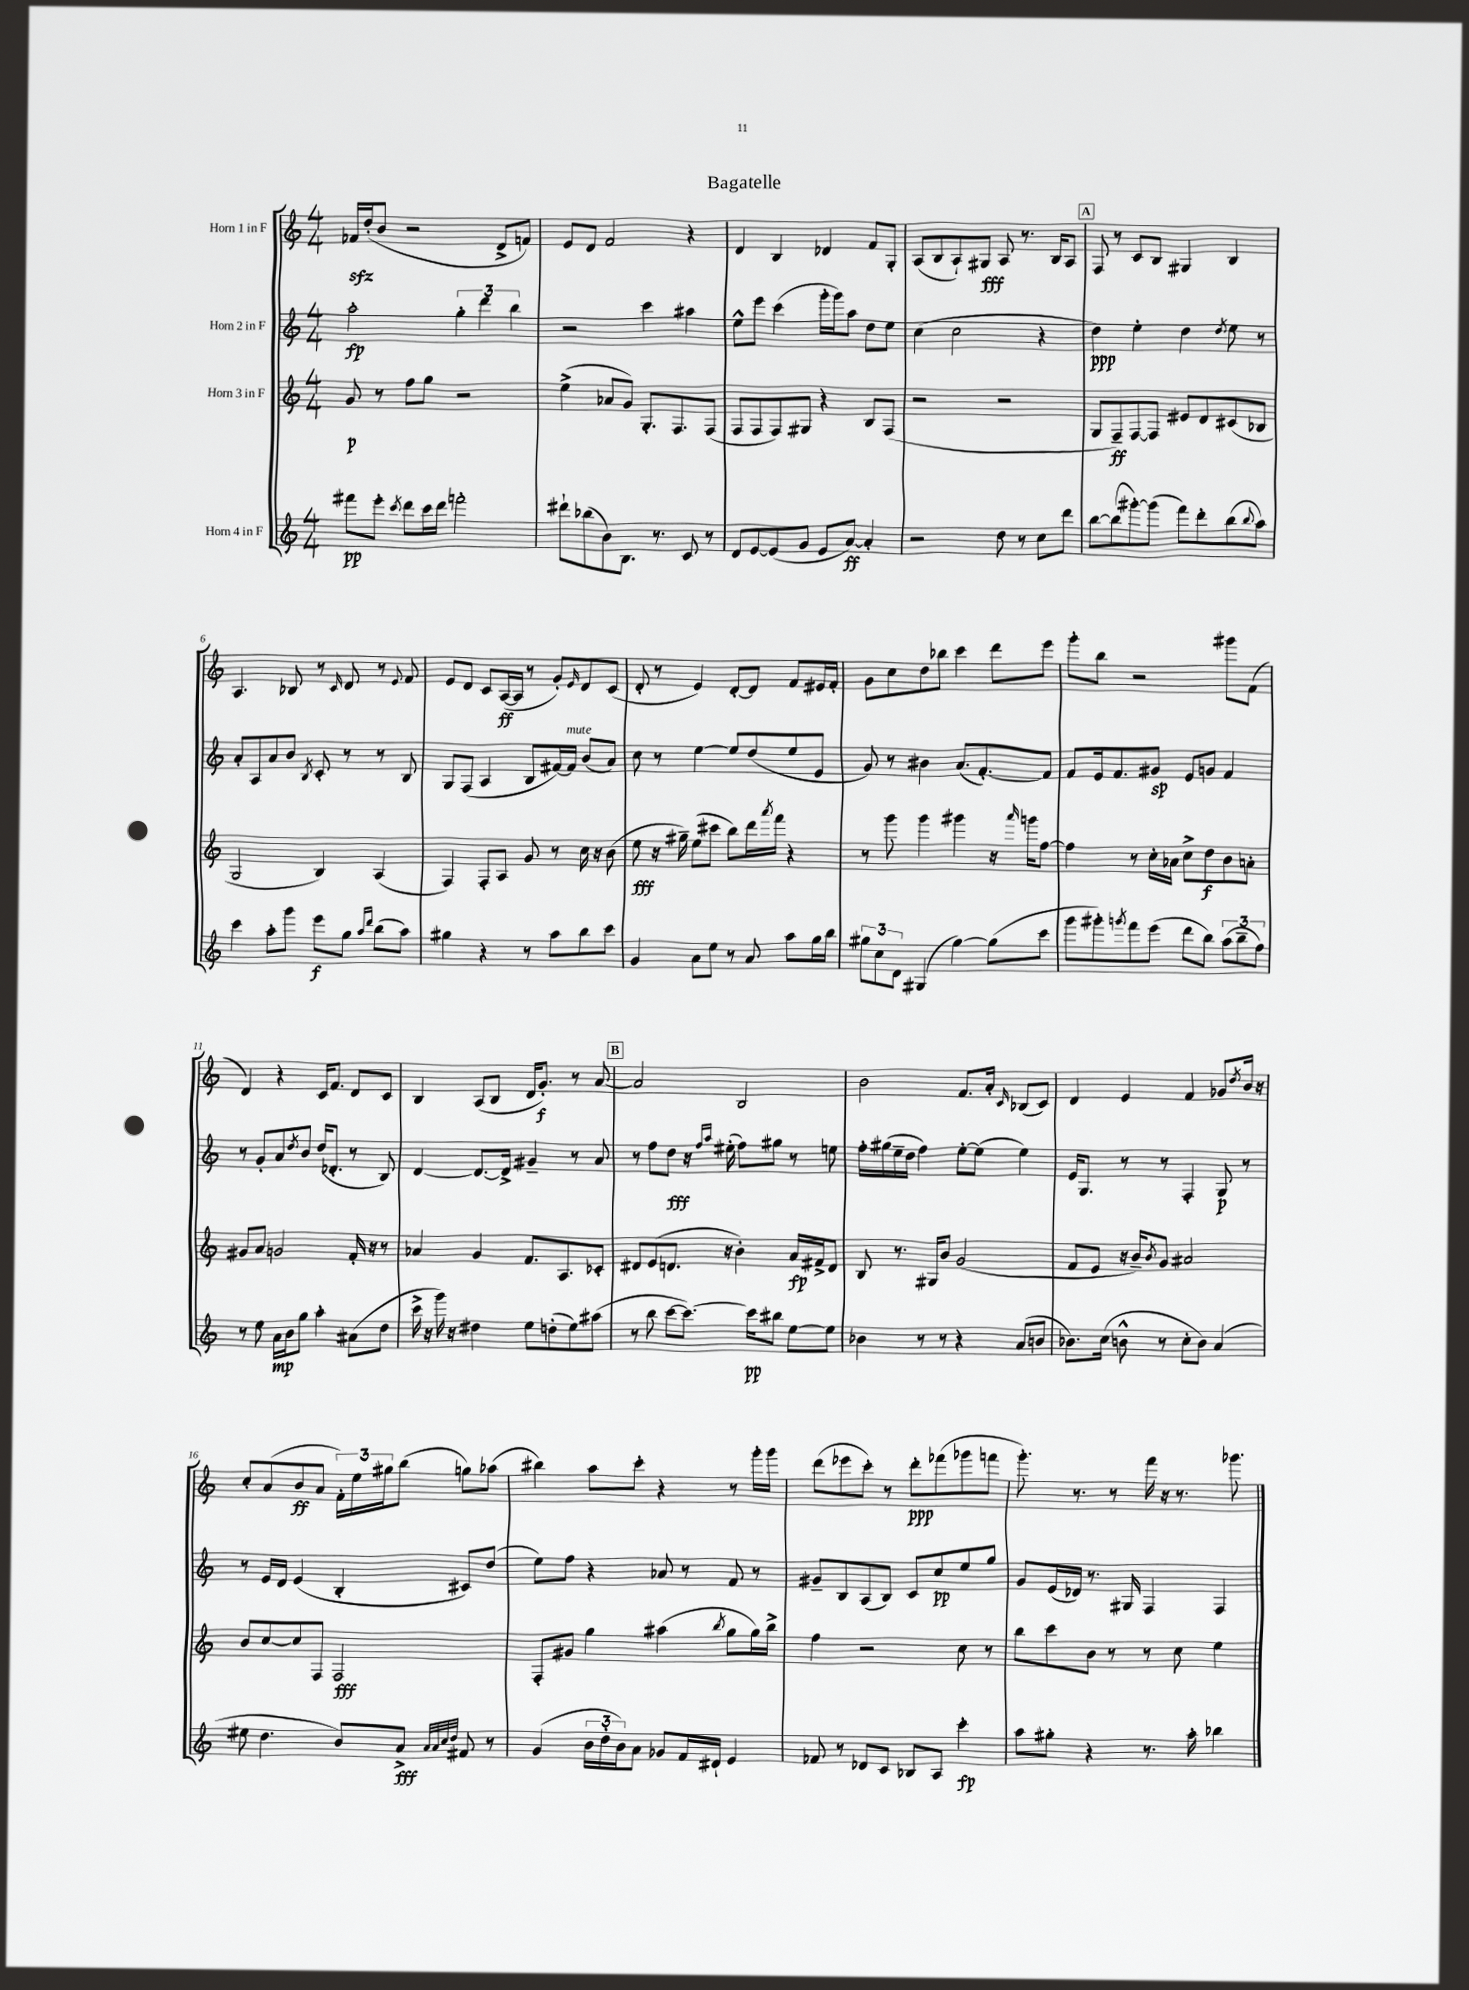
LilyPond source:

\header { title = "Bagatelle" }
<<
\new StaffGroup <<
\new Staff = "s0" \with { instrumentName = "Horn 1 in F" } {
    \clef treble \key c \major \numericTimeSignature \time 4/4
    fes'16\sfz d''16-.( b'8 r2 d'8-> f'8) |
    e'8 d'8 f'2 r4 |
    d'4 b4 des'4 f'8 g8-. |
    a8( b8 a8-!) gis8\fff a8 r8. b16 a8 |
    \mark \markup { \box "A" } f8 r8 c'8 b8 gis4 b4 |
    a4. bes8 r8 \grace { c'16 } d'8 r8 \appoggiatura { e'8 } f'8 |
    e'8 d'8 c'8 a16~\ff( a16 r8 g'8-.) \grace { e'16 } d'8 c'8( |
    d'8-. r8 e'4) d'8~-. d'8 f'8 eis'16 f'16-. |
    g'8 c''8 d''8 bes''8 c'''4 d'''8 e'''8 |
    g'''8-. b''8 r2 gis'''8 f'8( |
    d'4) r4 c'16 f'8. d'8 c'8 |
    b4 a8( b8 d'16 g'8.-.\f) r8 a'8~ |
    \mark \markup { \box "B" } a'2 b2 |
    b'2 f'8. a'16-. \grace { c'16 } bes8( c'8) |
    d'4 e'4 f'4 ges'8 \acciaccatura { d''8 } b'16 r16 |
    c''8-. a'8( b'8\ff a'8 \tuplet 3/2 { f'16-.) e''16 gis''16 } b''8( g''8) aes''8( |
    bis''4) a''8 c'''8-. r4 r8 g'''16-. g'''16 |
    d'''8( ees'''8 c'''8-.) r8 d'''8-.\ppp fes'''8( ges'''8 f'''8 |
    g'''8.-.) r8. r8 f'''16 r16 r8. ges'''8. \bar "|." |
}
\new Staff = "s1" \with { instrumentName = "Horn 2 in F" } {
    \clef treble \key c \major \numericTimeSignature \time 4/4
    a''2-.\fp \tuplet 3/2 { g''4-. d'''4 b''4 } |
    r2 c'''4 ais''4 |
    e''8-^ e'''8 c'''4( g'''16-. g'''16) a''8 d''8 e''8 |
    c''4( c''2 r4 |
    \mark \markup { \box "A" } d''4\ppp) e''4-. d''4 \acciaccatura { d''8 } e''8 r8 |
    a'8-. a8 a'8 b'8 \acciaccatura { b8 } c'8-. r8 r8 b8 |
    g8 f8( a4 b8 fis'16~) fis'16^\markup { \italic "mute" } b'8( a'8) |
    c''8 r8 e''4~ e''8 d''8( e''8 e'8 |
    g'8) r8 bis'4 a'8.( f'8.~-.) f'8 |
    f'8 e'16 f'8. gis'8\sp e'8 g'8 f'4 |
    r8 g'8-. a'8 \acciaccatura { d''8 } b'8 d''16( des'8.-. r8 b8) |
    d'4~ d'8.~ d'16-> gis'4-- r8 a'8 |
    \mark \markup { \box "B" } r8 f''8 d''8\fff r16 \grace { f''16 a''16 } eis''16-.( f''8) gis''8 r8 e''8 |
    f''16-. gis''16( e''16-- d''16 f''4) e''8~-. e''8( e''4) |
    e'16 g8. r8 r8 f4-. g8\p r8 |
    r8 e'16 d'16 e'4( b4-. cis'8) d''8( |
    e''8) f''8 r4 aes'8 r8 f'8 r8 |
    gis'8-- b8 a8( b8) c'8 c''8\pp e''8 g''8 |
    g'8 e'16( des'16) r8. gis16 f4 f4 \bar "|." |
}
\new Staff = "s2" \with { instrumentName = "Horn 3 in F" } {
    \clef treble \key c \major \numericTimeSignature \time 4/4
    g'8\p r8 f''8 g''8 r2 |
    e''4->( aes'8 g'8) g8.-. f8. f8( |
    f8 f8 f8) gis8 r4 b8 f8( |
    r2 r2 |
    \mark \markup { \box "A" } g8 f8--\ff) f8~ f8 eis'8 d'8 cis'8( bes8 |
    g2 b4) a4( |
    f4) f8-. a8 g'8 r8 c''16 r16 b'8( |
    e''8\fff r16 gis''16--) e''8( cis'''8 b''8) d'''16 \acciaccatura { a'''8 } f'''16 r4 |
    r8 g'''8 g'''4 gis'''4 r16 \grace { a'''16 } g'''16 f''8~ |
    f''4 r8 c''16-. aes'16 c''8-> d''8\f b'8 a'8-. |
    gis'8 a'8 g'2 f'16-. r16 r8 |
    aes'4 g'4 f'8. a8. ces'8-. |
    \mark \markup { \box "B" } dis'8 e'8( d'8. r16 b'4-.) a'16\fp fis'16-> d'8 |
    b8 r8. gis16 b'8 g'2( |
    f'8 e'8 r16 b'16--) \acciaccatura { b'8 } g'8 ais'2 |
    b'8 c''8~ c''8 f8 f2\fff |
    f8-. gis'8 g''4 ais''4( \acciaccatura { b''8 } g''8 g''16) b''16-> |
    f''4 r2 c''8 r8 |
    b''8 c'''8 b'8 r8 r8 c''8 e''4 \bar "|." |
}
\new Staff = "s3" \with { instrumentName = "Horn 4 in F" } {
    \clef treble \key c \major \numericTimeSignature \time 4/4
    fis'''8\pp e'''8-. \acciaccatura { c'''8 } d'''8 c'''16 d'''16 f'''2-. |
    dis'''8-! bes''8( b'8) b8. r8. c'8 r8 |
    d'8 e'8~ e'8( g'8 e'8 a'8~\ff) a'4-. |
    r2 d''8 r8 c''8 d'''8 |
    \mark \markup { \box "A" } b''8~ b''8( gis'''8~-.) gis'''8( f'''8) d'''8-. b''8( \appoggiatura { b''8 } a''8) |
    c'''4 a''8-. g'''8 e'''8\f g''8 \grace { a''16 d'''16 } b''8( a''8) |
    gis''4 r4 r8 a''8 b''8 c'''8 |
    g'4 a'8 e''8 r8 a'8 a''8 g''16 b''16 |
    \tuplet 3/2 { gis''8 c''8 d'8 } gis4( gis''4~) gis''8( c'''8 |
    g'''8 gis'''8-.) \acciaccatura { g'''8 } f'''8 e'''8( d'''8 b''8) \tuplet 3/2 { a''8( b''8-- f''8) } |
    r8 e''8 a'16\mp b'16 g''8 a''4-. ais'8( d''8 |
    c'''16-> r16 g'''16) r16 dis''4 e''8 d''8-.( e''8) ais''8( |
    \mark \markup { \box "B" } r8 b''8 c'''8~ c'''8.~) c'''16\pp bis''8 e''8~ e''8 |
    bes'4 r8 r8 r4 a'8( b'8 |
    bes'8.) c''16( b'8-^ r8 c''8-. b'8) a'4( |
    eis''8 d''4. b'8) a'8->\fff \grace { a'32 a'32 c''32 d''32 } fis'8 r8 |
    g'4( \tuplet 3/2 { b'16 d''16-. b'16) } a'8 ges'8 f'16 dis'16-! e'4 |
    fes'8 r8 des'8 c'8 bes8 a8 c'''4-.\fp |
    a''8 gis''8-. r4 r8. a''16-. bes''4 \bar "|." |
}
>>
>>
